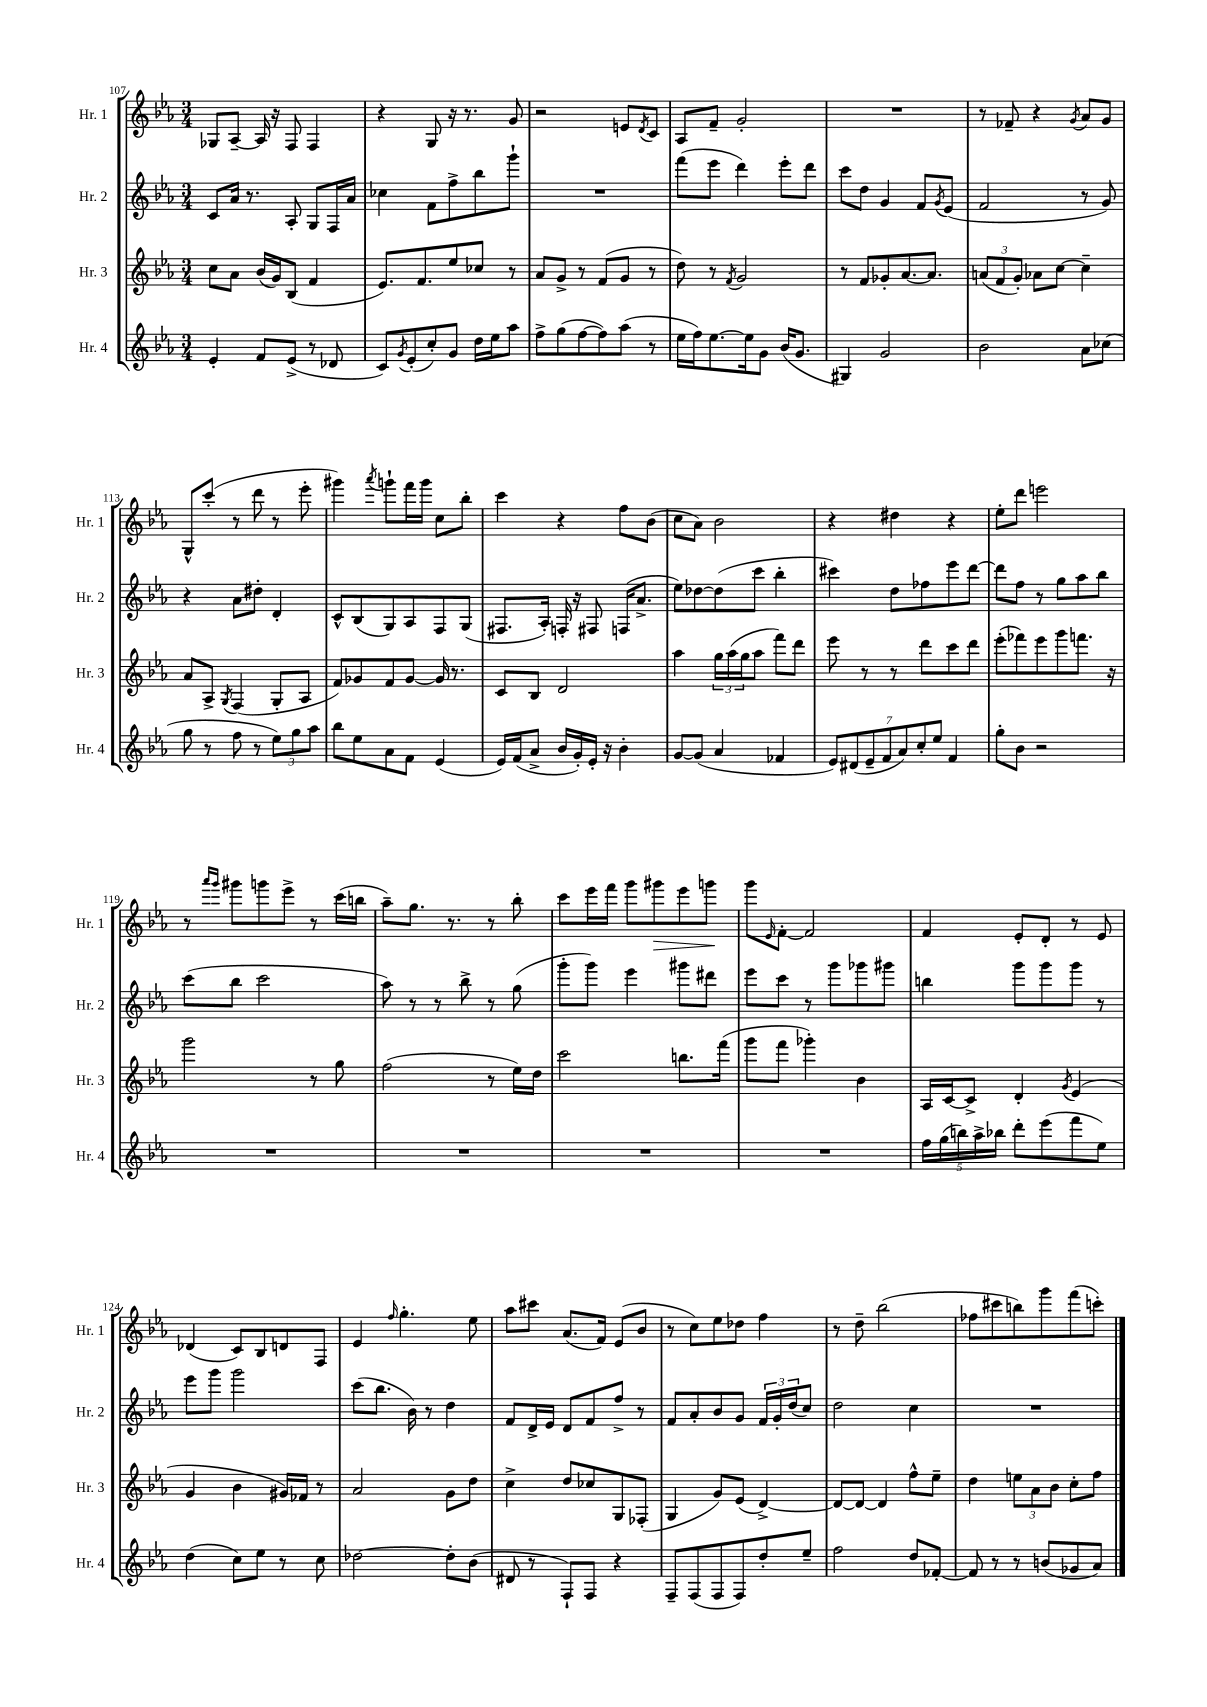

**kern	**kern	**kern	**kern
*staff4	*staff3	*staff2	*staff1
*clefG2	*clefG2	*clefG2	*clefG2
*k[b-e-a-]	*k[b-e-a-]	*k[b-e-a-]	*k[b-e-a-]
*M3/4	*M3/4	*M3/4	*M3/4
4e-'	8cc	8c	8G-
.	8a-	16a-	[8A-~
.	.	8.r	.
8f	(16b-	.	16A-]
.	16g)	.	16r
(8e-^	(8B-	8A-'	8F
8r	4f	8G	4F
8d-	.	16F	.
.	.	16a-	.
=	=	=	=
8c)	8.e-)	4cc-	4r
8qg	.	.	.
(8e-'	.	.	.
.	8.f	.	.
8cc')	.	8f	8G
8g	8ee-	8ff^	16r
.	.	.	8.r
16dd	8cc-	8bb-	.
16ee-	.	.	.
8aa-	8r	8ggg`	8g
=	=	=	=
8ff^	8a-	2.r	2r
(8gg	8g^	.	.
[8ff	8r	.	.
8ff])	(8f	.	.
(8aa-	8g	.	8e
.	.	.	8qd
8r	8r	.	8c
=	=	=	=
16ee-	8dd)	(8fff	8A-
16ff)	.	.	.
[8.ee-	8r	8eee-	8f~
.	8qf	.	.
.	2g	4ddd)	2g'
16ee-]	.	.	.
8g	.	.	.
(16b-	.	8eee-'	.
8.g	.	.	.
.	.	8ddd	.
=	=	=	=
4G#)	8r	8ccc	2.r
.	8f	8dd	.
2g	8g-'	4g	.
.	[8.a-	.	.
.	.	8f	.
.	8.a-]	.	.
.	.	8qg	.
.	.	(8e-	.
=	=	=	=
2b-	(12a	2f	8r
.	12f	.	.
.	.	.	8f-~
.	12g')	.	.
.	8a-	.	4r
.	[8cc	.	.
.	.	.	8qg
8a-	4cc~]	8r	8a-
(8cc-	.	8g)	8g
=	=	=	=
8gg	8a-	4r	8G^^
8r	8A-^	.	(8ccc'
.	8qG	.	.
8ff	(4F	8a-	8r
8r	.	8dd#'	8ddd
12ee-)	8G'	4d'	8r
12gg	.	.	.
.	8A-	.	8eee-'
12aa-	.	.	.
=	=	=	=
8bb-	8f)	8c^^	4ggg#)
8ee-	8g-	(8B-	.
.	.	.	8qaaa-
8a-	8f	8G)	8ggg`
8f	[8g-	8A-	16fff
.	.	.	16ggg
(4e-	16g-]	8F	8cc
.	8.r	.	.
.	.	(8G	8bb-'
=	=	=	=
16e-)	8c	8.F#	4ccc
(16f	.	.	.
8a-^	8B-	.	.
.	.	16A-')	.
16b-	2d	16F'	4r
16g')	.	16r	.
16e-'	.	8F#	.
16r	.	.	.
4b-'	.	(16F	8ff
.	.	8.a-^	.
.	.	.	(8b-
=	=	=	=
[8g	4aa-	8ee-)	8cc
(8g]	.	[8dd-	8a-)
4a-	24gg	(8dd-]	2b-
.	(24aa-	.	.
.	24gg	.	.
.	8aa-	8ccc	.
4f-	8fff)	4bb-'	.
.	8ddd	.	.
=	=	=	=
14e-)	8eee-	4ccc#)	4r
(14d#	.	.	.
.	8r	.	.
14e-~	.	.	.
14f	.	.	.
.	8r	8dd	4dd#
14a-)	.	.	.
14cc'	.	.	.
.	8ddd	8ff-	.
14ee-	.	.	.
4f	8ccc	8eee-	4r
.	8ddd	[8ddd	.
=	=	=	=
8gg'	(8eee-'	8ddd]	8ee-'
8b-	8fff-)	8ff	8ddd
2r	8eee-	8r	2eee
.	8ggg	8gg	.
.	8.fff	8aa-	.
.	.	8bb-	.
.	16r	.	.
=	=	=	=
2.r	2ggg	(8ccc	8r
.	.	.	16qqaaa-
.	.	.	16qqggg
.	.	8bb-	8ggg#
.	.	2ccc	8ggg
.	.	.	8eee-^
.	8r	.	8r
.	8gg	.	(16ccc
.	.	.	16bb
=	=	=	=
2.r	(2ff	8aa-)	8aa-~)
.	.	8r	8.gg
.	.	8r	.
.	.	.	8.r
.	.	8bb-^	.
.	8r	8r	8r
.	16ee-)	(8gg	8bb-'
.	16dd	.	.
=	=	=	=
2.r	2ccc	8ggg'	8ccc
.	.	8ggg)	16eee-
.	.	.	16fff
.	.	4eee-	8ggg
.	.	.	8ggg#
.	8.bb	8ggg#	8eee-
.	.	8ddd#	8ggg
.	(16fff	.	.
=	=	=	=
2.r	8ggg	8eee-	8ggg
.	.	.	16qqe-
.	8fff	8ccc	[8f'
.	4ggg-')	8r	2f]
.	.	8ggg	.
.	4b-	8ggg-	.
.	.	8ggg#	.
=	=	=	=
20ff	16A-	4bb	4f
(20gg	.	.	.
.	[16c	.	.
20bb)	.	.	.
.	8c^]	.	.
20aa-^	.	.	.
20bb-	.	.	.
8ddd'	4d'	8ggg	8e-'
(8eee-	.	8ggg	8d'
.	8qg	.	.
8fff	(4e-	8ggg	8r
8ee-)	.	8r	8e-
=	=	=	=
(4dd	4g	8eee-	(4d-
.	.	8ggg	.
8cc)	4b-	2ggg	8c)
8ee-	.	.	8B-
8r	16g#)	.	8d
.	16f-	.	.
8cc	8r	.	8F
=	=	=	=
[2dd-	2a-	(8ccc	4e-
.	.	8.bb-	.
.	.	.	16qqff
.	.	.	4.gg'
.	.	16b-)	.
.	.	8r	.
8dd-']	8g	4dd	.
(8b-	8dd	.	8ee-
=	=	=	=
8d#	4cc^	8f	8aa-
8r	.	16d^	8ccc#
.	.	16e-	.
8F`)	8dd	8d	(8.a-
8F	8cc-	8f	.
.	.	.	16f)
4r	8G	8ff^	(8e-
.	(8F-'	8r	8b-
=	=	=	=
8F~	4G	8f	8r
(8F	.	8a-'	8cc)
8F	8g)	8b-	8ee-
8F)	(8e-	8g	8dd-
8dd'	[4d^)	24f	4ff
.	.	24g'	.
.	.	(24dd	.
8ee-~	.	8cc)	.
=	=	=	=
2ff	8d_	2dd	8r
.	8d_	.	8dd~
.	4d]	.	(2bb-
8dd	8ff^^	4cc	.
[8f-'	8ee-~	.	.
=	=	=	=
8f-]	4dd	2.r	8ff-
8r	.	.	8ccc#
8r	12ee	.	8bb)
.	12a-	.	.
(8b	.	.	8ggg
.	12b-	.	.
8g-	8cc'	.	(8fff
8a-)	8ff	.	8ccc')
==	==	==	==
*-	*-	*-	*-
